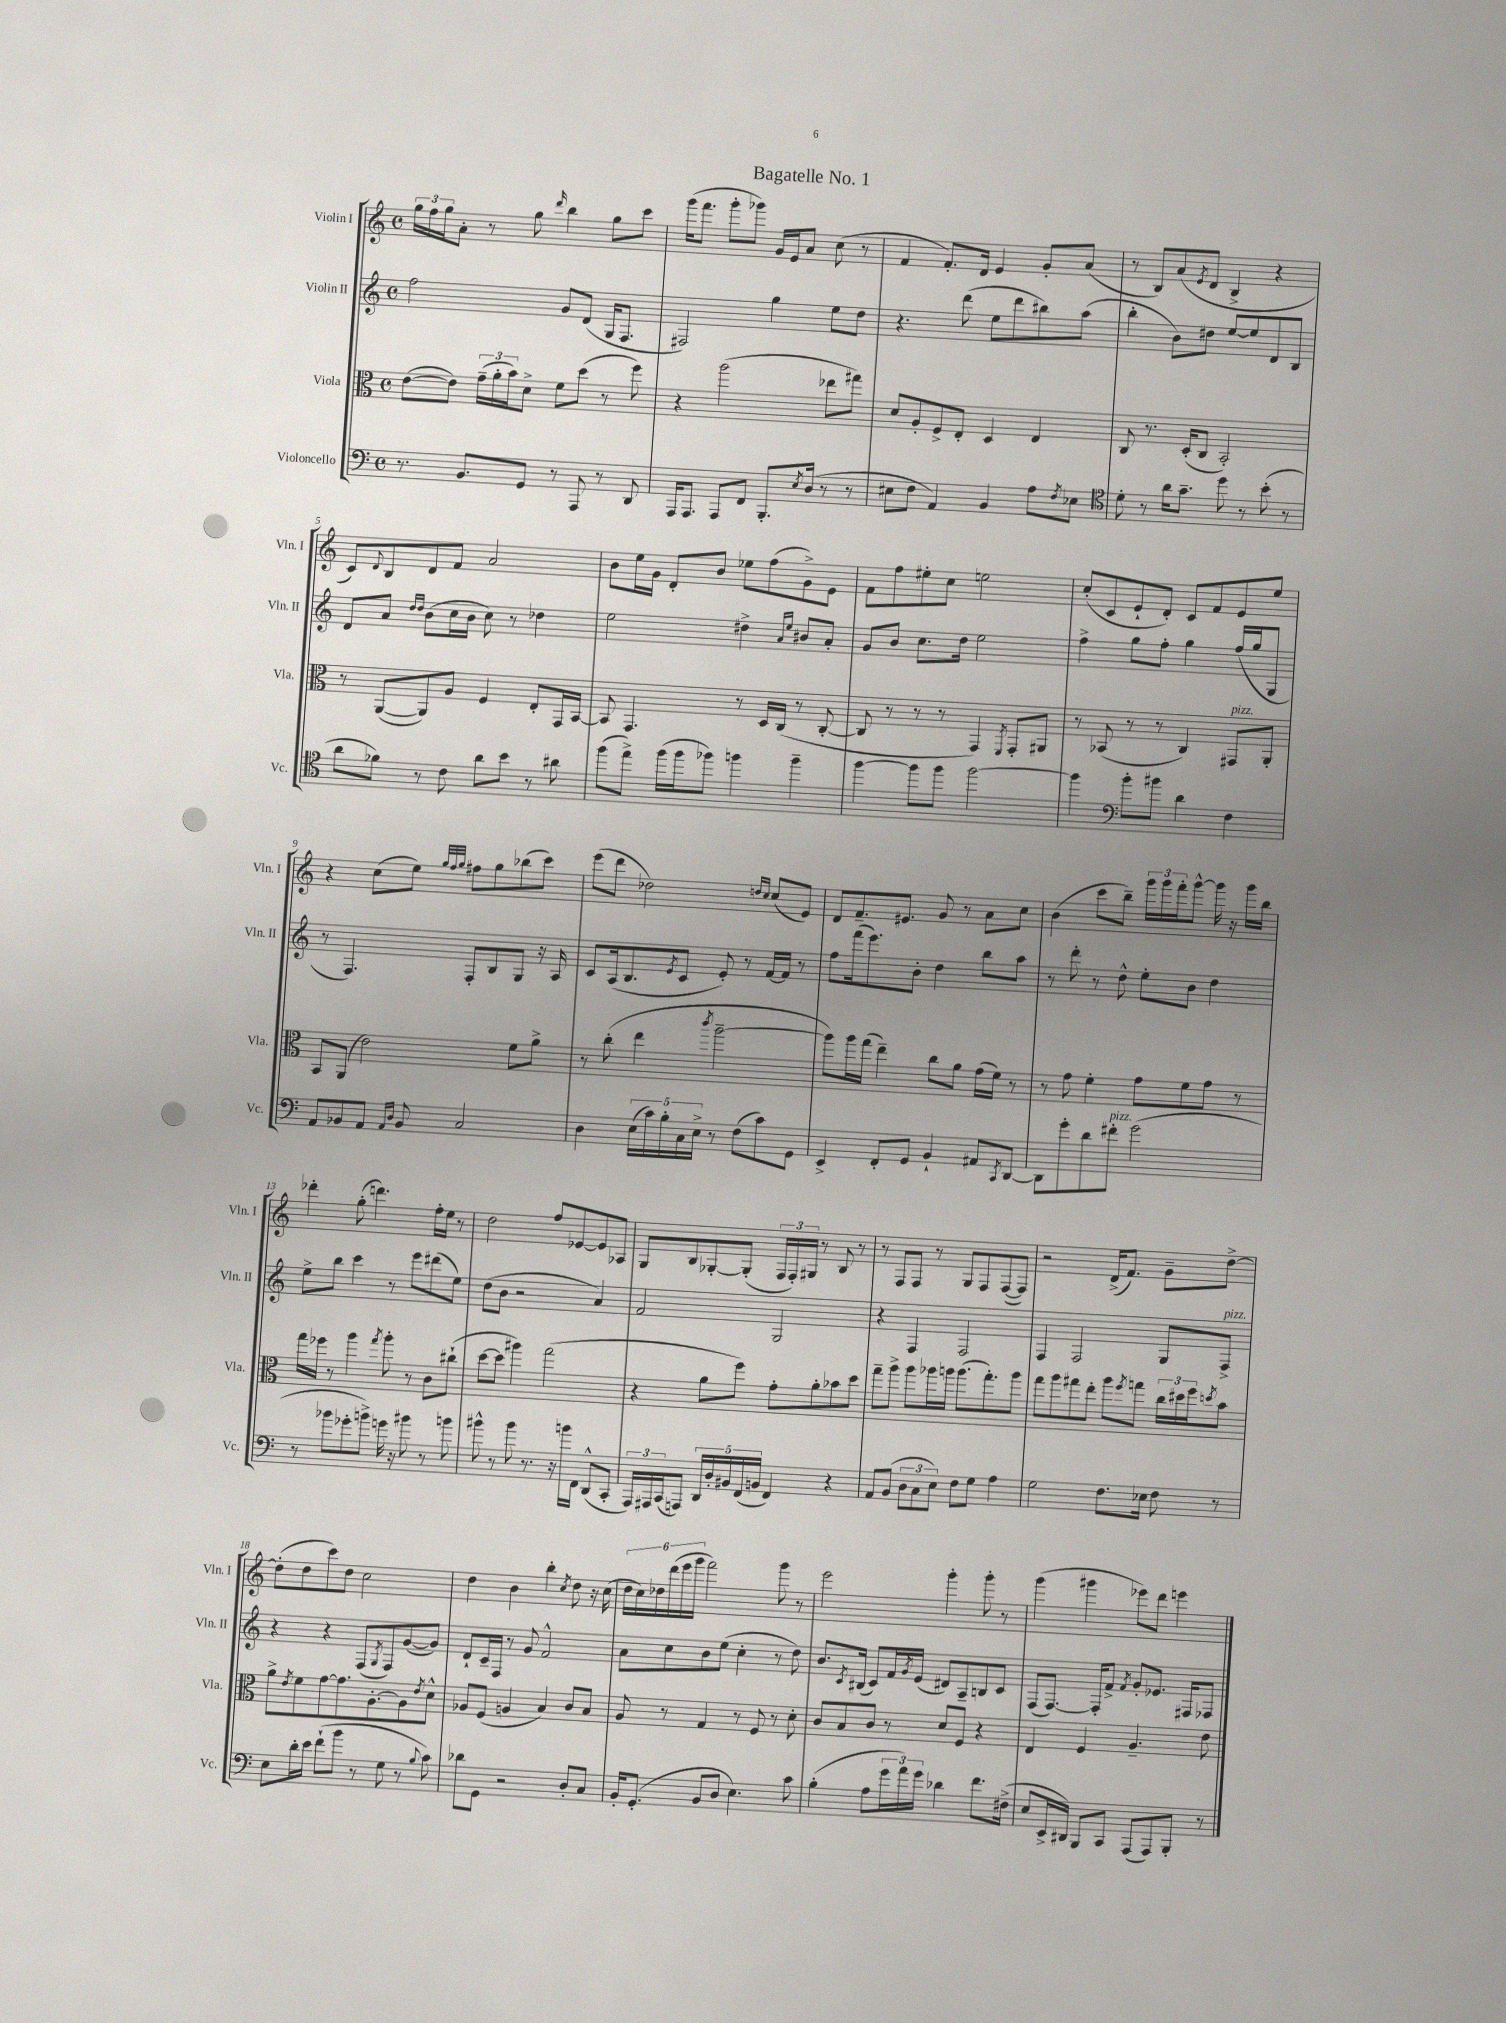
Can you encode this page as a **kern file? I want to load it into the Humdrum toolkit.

**kern	**kern	**kern	**kern
*staff4	*staff3	*staff2	*staff1
*clefF4	*clefC3	*clefG2	*clefG2
*k[]	*k[]	*k[]	*k[]
*M4/4	*M4/4	*M4/4	*M4/4
*met(c)	*met(c)	*met(c)	*met(c)
8.r	([8e\L	2ff\	24gg\LL
.	.	.	24ff\
.	.	.	24gg\J
.	8e\]J)	.	8a'\J
8.BB/L	.	.	.
.	(24g~\LL	.	8r
.	24a'\	.	.
.	24b\J)	.	.
8GG/J	8d^\J	.	8gg\
.	.	.	16qqddd/
8r	8f\L	8g/L	4bb\
8AAA/	(8dd\J	(8d/J	.
8r	8r	16G/LK	8gg\L
.	.	8.F/J	.
8DD/	8ff\)	.	8ccc\J
=	=	=	=
16AAA/LK	4r	2F#/)	(16ggg\LK
8.AAA/J	.	.	8.fff\J
8AAA/L	(2aa\	.	8ggg'\L
8FF/J	.	.	8ggg-\J)
8.BBB'/L	.	4gg\	16g/LL
.	.	.	16e/J
.	.	.	8a/J
8qE/	.	.	.
(16D/Jk	.	.	.
8r	8ee-\L	8ee\L	(8cc\
8r	8gg#\J)	8dd\J	8r
=	=	=	=
8E#\L	8d/L	4.r	4f/
8F\J	8A'/	.	.
4AA/)	8F^/	.	8.f'/L)
.	8E'/J	(8ddd\	.
.	.	.	16d/Jk
4BB/	4D/	8ee\L	4e/
.	.	8ddd\	.
8A\L	4E/	8bb#\)	8g'/L
8qF/	.	.	.
8E-\J	.	(8aa\J	(8a/J
=	=	=	=
*clefC4	*	*	*
8d'\	8C/	4bb'\	8r
8r	8.r	.	8B/L)
16a\LK	.	8b\L)	(8a/
8.g~\J	(16D'/LK	.	.
.	.	.	8qe/
.	8C/J	8dd#\J	8d/J
8dd\	2BB'/)	[8ee/L	4B^/
8r	.	8ee/]	.
(8b'\	.	8d/	4r
8r	.	8B/J	.
=	=	=	=
8a\L	8r	8d/L	8c/L)
.	.	.	8qqd/
8f-\J)	([8AA/L	8a/J	8B/
.	.	16qqdd/LL	.
.	.	16qqdd/JJ	.
8r	8AA/])	(8b\L	8d/
8c\	8A/J	16cc\L	8f/J
.	.	16b\JJ	.
8a\L	4F/	8cc\)	2a/
8b\J	.	8r	.
8r	8E'/L	4dd-\	.
8a#\	16GG/L	.	.
.	[16BB/JJ	.	.
=	=	=	=
(8ff\L	8BB/]	2ee\	8b\L
8ee^\J)	4.GG/	.	16ee\L
.	.	.	16g\JJ
(16ff\LL	.	.	8d'/L
16ff\J	.	.	.
8ff-\J)	.	.	8b/J
4ff\	8r	4dd#^\	8ee-\L
.	16D/LL	.	(8ff\
.	(16C/JJ	.	.
.	.	16qqa/LL	.
.	.	16qqee/JJ	.
4ff~\	8r	8b#/L	8g^\)
.	[8C'/	8a'/J	8e\J
=	=	=	=
[4ff\	8C/]	8g/L	8f\L
.	8r	8b/J	8ff\
8ff\]L	8r	8.cc\L	8ee#'\
8ff\J	8r	.	8cc\J
.	.	16dd\Jk	.
[2ff\	4GG/)	2ee\	2ee\
.	8qFF/	.	.
.	8GG'/L	.	.
.	8AA#/J	.	.
=	=	=	=
4ff\]	8r	4ff^\	(8cc'/L
.	(8BB-/	.	8c/
*clefF4	*	*	*
8b'\L	8r	8gg\L	8e`/
8b#\J	8r	8ff'\J	8d'/J)
4d\	4C/)	4gg\	8c/L
.	.	.	8f/
4F\	8GG#/L	(16ff/LL	8e/
.	.	16gg/J	.
.	8AA'/J	8G/J	8ee/J
=	=	=	=
8AA/L	8BB/L	8r	4r
8BB-/	(8AA/J	4.F/)	.
8AA/J	2e\)	.	(8cc\L
16qqAA/LL	.	.	.
16qqD/JJ	.	.	.
8BB-/	.	.	8ee\J)
.	.	.	32qqgg/LLL
.	.	.	32qqff/
.	.	.	32qqgg/JJJ
2C/	.	8F'/L	8ff#\L
.	.	8B/	8gg\
.	8f\L	8G/J	(8bb-\
.	8a^\J	16r	8ccc\J)
.	.	16A/	.
=	=	=	=
4D\	8r	8c/L	(8eee\L
.	(8cc'\	(16A/k	8ddd\J
.	.	8.B/	.
(20E\LL	4ee\	.	2dd-\)
20c\)	.	.	.
20B'\	.	.	.
.	.	8qe/	.
.	.	8c/J	.
20C\	.	.	.
20E^\JJ	.	.	.
.	8qccc/	.	.
8r	[2aa~\	8e'/)	.
(8F\L	.	8r	.
.	.	.	16qqdd/LL
.	.	.	16qqcc/JJ
8c\)	.	[16f/LL	(8cc/L
.	.	16f/]JJ	.
8GG\J	.	8r	8e/J)
=	=	=	=
4EE^/	8aa\]L)	8ff\L	8d/L
.	16aa\L	(16fff\k	8.f~/
.	(16gg\JJ	8.eee\)	.
8FF'/L	4ee~\)	.	.
.	.	.	8.e#/J
8GG/J	.	8b'\J	.
4BB`/	8cc\L	4dd\	8g/
.	8a\J	.	8r
8AA#/L	(16g\LL	8bb\L	8a\L
.	16f\JJ)	.	.
8qCC/	.	.	.
[8DD/J	8r	8aa\J	8cc\J
=	=	=	=
8DD\]L	8r	8r	(4b\
8g'\	8g\	8ddd'\	.
8d\	4f'\	8r	8ccc\L
8f#'\J	.	8dd^^\	8bb~\J)
(2g\	8g\L	8ee'\L	24ggg\LL
.	.	.	24ggg\
.	.	.	24fff'\J
.	8f\	8b\J	[8ggg^^\J
.	8g\J	4dd\	16ggg\]
.	.	.	16r
.	8r	.	16ggg\LL
.	.	.	16bb\JJ
=	=	=	=
8r	16gg\LL	8ee^\L	4ddd-'\
.	16ff-\JJ	.	.
8b-\L	8r	8bb\J	.
8g-'\	4aa\	4ccc\	(8gg'\
8b^\J)	.	.	4.ddd\)
.	8qgg/	.	.
16g\	8aa'\	8r	.
16r	.	.	.
8b#\	8r	8eee\L	.
8r	8c\L	(8ddd#\	16ff'\LL
.	.	.	16ee\JJ
8b\	(8cc#`\J	8ee\J)	8r
=	=	=	=
8b#^^\	[8dd\L	(8dd\L	2dd\
8r	8dd\]J	8b\J	.
8b#\	4aa#\)	2r	.
8.r	.	.	.
.	(2gg\	.	8ff/L
16r	.	.	.
16b\LL	.	.	[8e-/
16FF\JJ	.	.	.
(8DD^^/L	.	4a/)	8e-/]
8CC'/J	.	.	8A-/J
=	=	=	=
24AAA/LL)	4r	2f/	8G/L
24AAA#/	.	.	.
(24CC/J	.	.	.
8AAA/J)	.	.	8B/
20DD/LL	8a\L	.	[8G-'/
20D'/	.	.	.
20BB#/	.	.	.
.	8ff\J)	.	(8G-'/]J
(20FF/	.	.	.
20BB/JJ	.	.	.
4FF/)	8g'\L	2G/	24F/LL
.	.	.	24F'/)
.	.	.	24G#/JJ
.	8a'\	.	8r
4r	8b-\	.	8B/
.	8dd\J	.	8r
=	=	=	=
8AA/L	8gg~\L	4r	8r
(8BB/J	8aa^\J	.	8F/L
12D\L	8aa\L	4F/	8F/J
12C\	.	.	.
.	16aa-\L	.	8r
12E\J)	.	.	.
.	16aa\JJ	.	.
8F\L	(8.aa\L	2F/	8G/L
8G\J	.	.	8F/
.	8.gg'\)	.	.
4A\	.	.	([8F/
.	8aa\J	.	8F/]J)
=	=	=	=
2G\	8gg\L	4F/	2r
.	8aa\	.	.
.	8gg#\	2F/	.
.	8ee'\J	.	.
8.F\L	8aa\L	.	(16d^/LK
.	.	.	8.f/J)
.	8qff/	.	.
.	8gg\J	.	.
16E-\Jk	.	.	.
8F\	24cc\LL	8G/L	8g~\L
.	24dd#\	.	.
.	24ff\J	.	.
.	8qdd/	.	.
8r	8b\J	8F^/J	[8dd^\J
=	=	=	=
8E\L	8a^\L	4r	(8dd'\]L
.	8qe/	.	.
16d'\L	8f\	.	8dd\
16e\JJ	.	.	.
(8f`\L	[8g\	4r	8ccc\)
8b\J	8.g\]	.	8dd\J
8r	.	(8F/L	2cc\
.	[8.A'\	.	.
.	.	8qG/	.
8G\	.	8F/)	.
8r	8A\]	([8g/	.
8qqB/	8qe/	.	.
8c\)	8d^^\J	8g/]J)	.
=	=	=	=
8d-\L	8A-/L	8d`/L	4dd\
8GG\J	(8F/J	16c~/L	.
.	.	16F/JJ	.
2r	4A/	8r	4b\
.	.	8g/	.
.	4B/)	2f^^/	4bb'\
.	.	.	8qcc/
8D'/L	8c/L	.	8dd\
8C/J	8B/J	.	16r
.	.	.	(16cc\
=	=	=	=
16BB'/LK	8A/	8a\L	24dd\LL
.	.	.	24cc\)
(8.GG'/J	.	.	.
.	.	.	24dd-\
.	8r	8cc\	(24ddd\
.	.	.	24eee\
.	.	.	24ggg\JJ
8BB/L	4G/	8b\	2fff\)
8D/J	.	(8ee\J	.
4.E\)	8r	4cc'\	.
.	8F/	.	.
.	8r	8r	8ggg\
8c\	8d'\	8dd\)	8r
=	=	=	=
(4B'\	8c/L	8.b/L	2eee\
.	8B/	.	.
.	.	8qc/	.
.	.	(16B#/Jk	.
8A\L	8c/J	8c/L)	.
24g\L	8r	16f/L	.
24a\)	.	.	.
.	.	8qg/	.
.	.	(16e/JJ	.
24g\JJ	.	.	.
4d-\	8d/L	8d#/L)	4ggg'\
.	8F/J	8A~/	.
8.f\L	4r	8B/	8ggg'\
.	.	8c/J	8r
(16F#^\Jk	.	.	.
=	=	=	=
8E/L	4E/	(8F/L	(4ggg\
16EE^/L	.	[8.F/J)	.
16DD#/JJ)	.	.	.
8BBB/L	4F/	.	4ggg#\
.	.	16F'/]LK	.
8CC/J	.	8f^/J	.
.	.	8qf/	.
(8AAA/L	4.A~/	8g'/L	8eee-\L)
8AAA/)	.	8.e-/J	8ddd\J
8BBB'/J	.	.	4eee\
.	.	16F#/LK	.
8r	8e\	8F-/J	.
==	==	==	==
*-	*-	*-	*-
